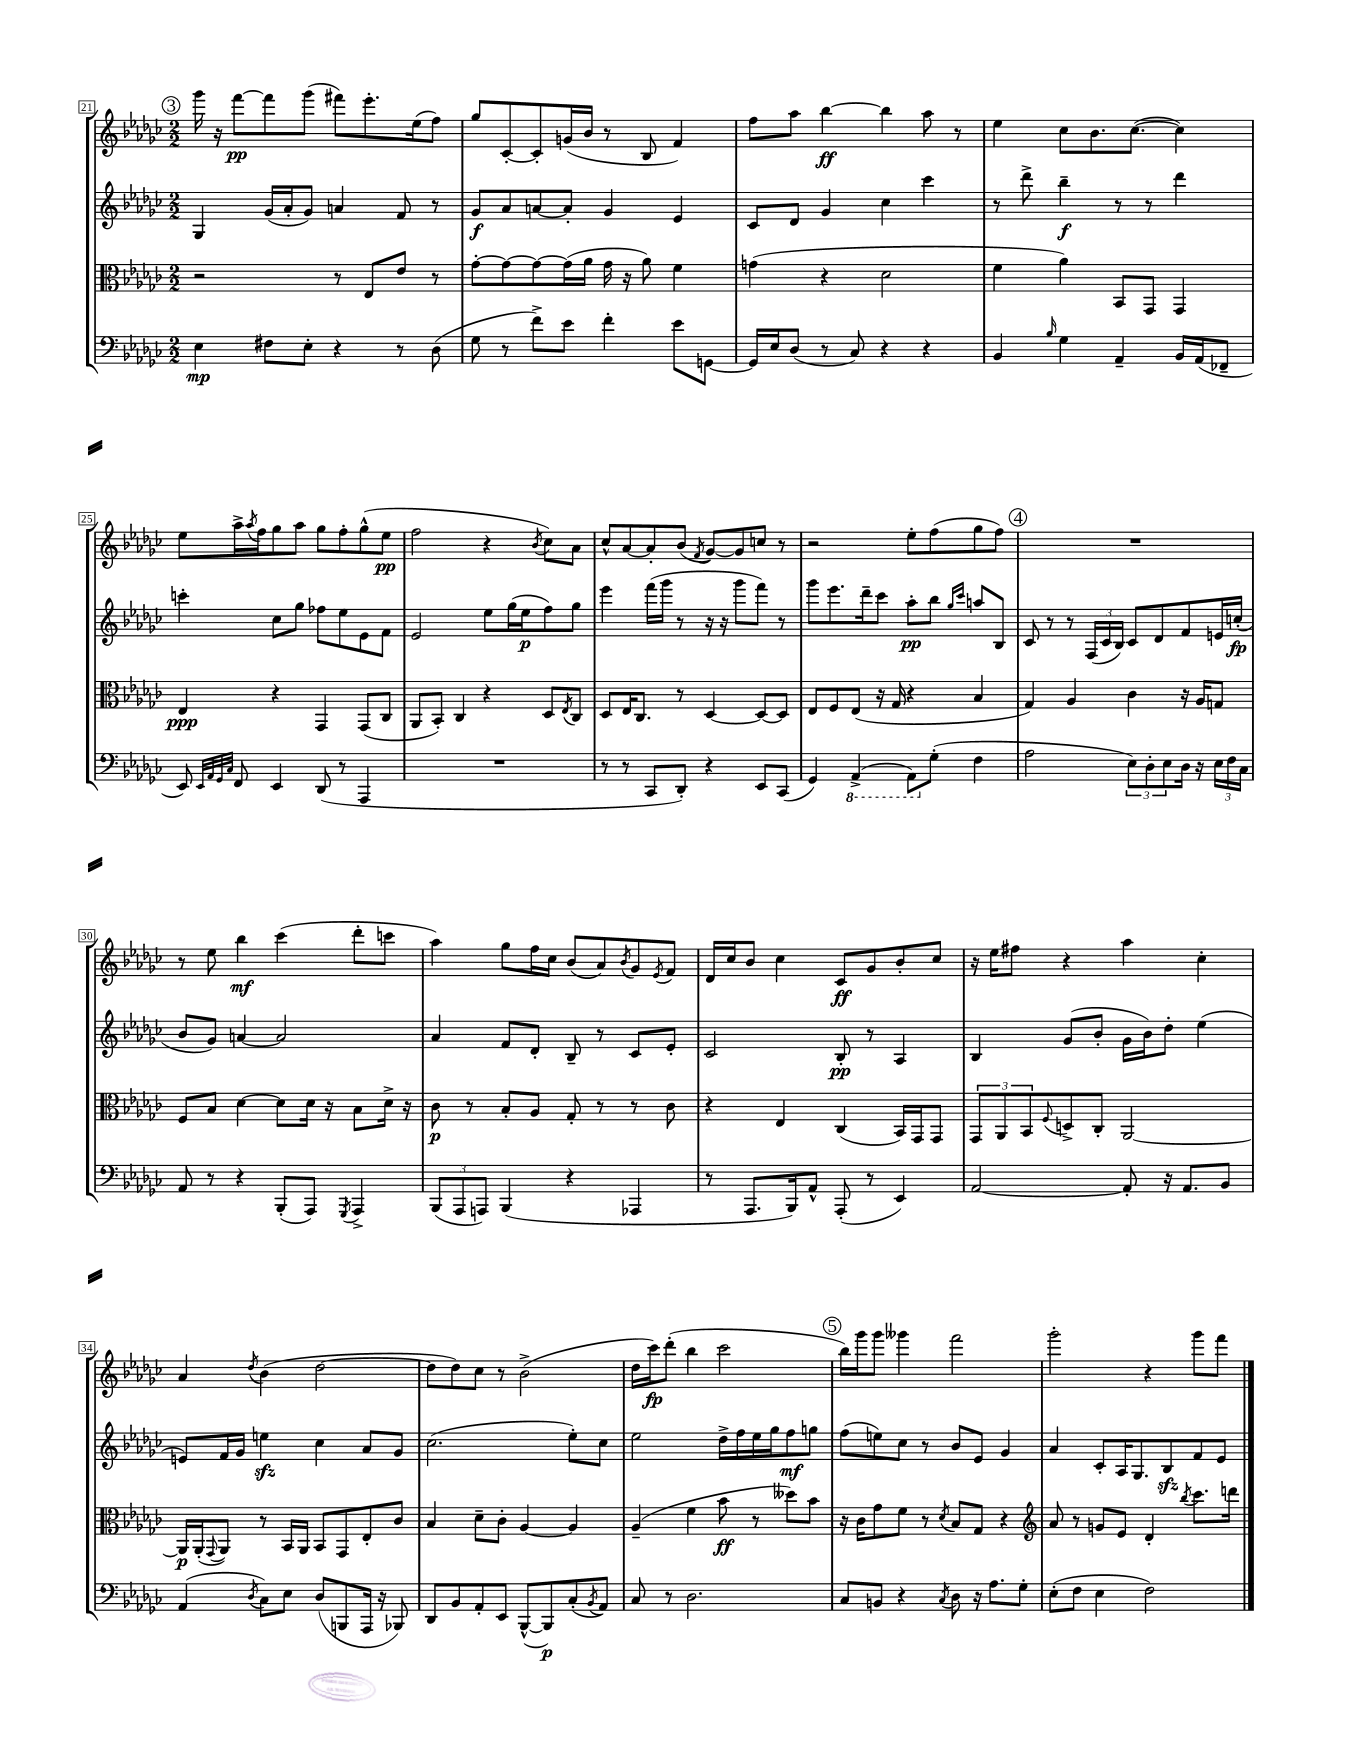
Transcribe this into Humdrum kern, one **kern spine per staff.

**kern	**kern	**kern	**kern
*staff4	*staff3	*staff2	*staff1
*clefF4	*clefC3	*clefG2	*clefG2
*k[b-e-a-d-g-c-]	*k[b-e-a-d-g-c-]	*k[b-e-a-d-g-c-]	*k[b-e-a-d-g-c-]
*M2/2	*M2/2	*M2/2	*M2/2
4E-	2r	4G-	16ggg-
.	.	.	16r
.	.	.	[8fff
8F#	.	(16g-	8fff]
.	.	16a-'	.
8E-'	.	8g-)	(8ggg-
4r	8r	4a	8fff#)
.	8E-	.	8.eee-'
8r	8e-	8f	.
.	.	.	(16ee-
(8D-	8r	8r	8ff)
=	=	=	=
8G-	[8g-'	8g-	8gg-
8r	8g-_	8a-	[8c-'
8f^)	8g-_	[8a	8c-']
8e-	(16g-]	8a']	(16g
.	16a-	.	16b-
4f'	16g-	4g-	8r
.	16r	.	.
.	8a-)	.	8B-
8e-	4f	4e-	4f)
[8GG	.	.	.
=	=	=	=
16GG]	(4g	8c-	8ff
16E-	.	.	.
(8D-	.	8d-	8aa-
8r	4r	4g-	[4bb-
8C-)	.	.	.
4r	2d-	4cc-	4bb-]
4r	.	4ccc-	8aa-
.	.	.	8r
=	=	=	=
4BB-	4f	8r	4ee-
.	.	8ddd-^	.
16qqB-	.	.	.
4G-	4a-)	4bb-~	8cc-
.	.	.	8.b-
4AA-~	8BB-	8r	.
.	.	.	([8.cc-
.	8GG-	8r	.
16BB-	4GG-	4ddd-	4cc-])
(16AA-	.	.	.
8FF-~	.	.	.
=	=	=	=
8EE-)	4E-	4ccc'	8ee-
32qqEE-	.	.	.
32qqAA-	.	.	.
32qqGG-	.	.	.
32qqC-	.	.	.
8FF	.	.	16aa-^
.	.	.	8qaa-
.	.	.	16ff
4EE-	4r	8cc-	8gg-
.	.	8gg-	8aa-
(8DD-	4GG-	8ff-	8gg-
8r	.	8ee-	8ff'
4AAA-	(8GG-	8e-	(8gg-^^
.	8C-	8f	8ee-
=	=	=	=
1r	8AA-	2e-	2ff
.	8BB-')	.	.
.	4C-	.	.
.	4r	8ee-	4r
.	.	(16gg-	.
.	.	16ee-	.
.	.	.	8qb-
.	8D-	8ff)	8cc-)
.	8qE-	.	.
.	8C-	8gg-	8a-
=	=	=	=
8r	8D-	4eee-	8cc-^^
8r	16E-	.	[8a-
.	8.C-	.	.
8CC-	.	(16fff	8a-']
.	.	16ggg-	.
8DD-')	8r	8r	(8b-
.	.	.	8qf
4r	[4D-	16r	[8g-)
.	.	16r	.
.	.	8ggg-	8g-]
8EE-	8D-_	8fff)	8cc
(8CC-	8D-]	8r	8r
=	=	=	=
4GG-)	8E-	8ggg-	2r
.	8F	8.eee-	.
(4AAA-^	(8E-	.	.
.	.	16ddd-~	.
.	16r	8ccc-	.
.	16G-	.	.
8AAA-)	4r	8aa-'	8ee-'
(8G-'	.	8bb-	(8ff
.	.	16qqgg-	.
.	.	16qqccc-	.
4F	4B-	8aa	8gg-
.	.	8B-	8ff)
=	=	=	=
2A-	4G-)	8c-	1r
.	.	8r	.
.	4A-	8r	.
.	.	(24F	.
.	.	24c-	.
.	.	24B-)	.
12E-)	4c-	8c-	.
12D-'	.	.	.
.	.	8d-	.
12E-	.	.	.
16D-	16r	8f	.
16r	16A-	.	.
24E-	8G	16e	.
24F	.	.	.
.	.	(16cc'	.
24C-	.	.	.
=	=	=	=
8AA-	8F	8b-	8r
8r	8B-	8g-)	8ee-
4r	[4d-	[4a	4bb-
(8BBB-'	8d-]	2a]	(4ccc-
8AAA-)	16d-	.	.
.	16r	.	.
8qGGG-	.	.	.
4AAA-^	8B-	.	8ddd-'
.	16d-^	.	8ccc
.	16r	.	.
=	=	=	=
(12BBB-	8c-	4a-	4aa-)
12AAA-	.	.	.
.	8r	.	.
12AAA)	.	.	.
(4BBB-	8B-'	8f	8gg-
.	8A-	8d-'	16ff
.	.	.	16cc-
4r	8G-'	8B-~	(8b-
.	8r	8r	8a-)
.	.	.	8qb-
4AAA-	8r	8c-	8g-
.	.	.	8qe-
.	8c-	8e-'	8f
=	=	=	=
8r	4r	2c-	16d-
.	.	.	16cc-
8.AAA-	.	.	8b-
.	4E-	.	4cc-
16BBB-)	.	.	.
8AA-^^	.	.	.
(8AAA-'	(4C-	8B-'	8c-
8r	.	8r	8g-
4EE-)	16BB-)	4A-	8b-'
.	16GG-	.	.
.	8GG-	.	8cc-
=	=	=	=
[2AA-	12GG-	4B-	16r
.	.	.	16ee-
.	12AA-	.	.
.	.	.	8ff#
.	12BB-	.	.
.	8qqF	.	.
.	8D^	(8g-	4r
.	8C-'	8b-'	.
8AA-']	[2AA-	16g-	4aa-
.	.	16b-)	.
16r	.	8dd-'	.
8.AA-	.	.	.
.	.	(4ee-	4cc-'
8BB-	.	.	.
=	=	=	=
(4AA-	16AA-]	8e)	4a-
.	(16AA-'	.	.
.	8qqGG-	.	.
.	8AA-)	16f	.
.	.	16g-	.
8qD-	.	.	8qdd-
8C-)	8r	4ee	(4b-
8E-	16BB-	.	.
.	16AA-	.	.
(8D-	8BB-	4cc-	[2dd-
8BBB	8GG-	.	.
16AAA-	8E-'	8a-	.
16r	.	.	.
8BBB-)	8c-	8g-	.
=	=	=	=
8DD-	4B-	(2.cc-	8dd-]
8BB-	.	.	8dd-)
8AA-'	8d-~	.	8cc-
8EE-	8c-'	.	8r
([8BBB-^^	[4A-	.	(2b-^
8BBB-])	.	.	.
(8C-'	4A-]	8ee-')	.
8qBB-	.	.	.
8AA-)	.	8cc-	.
=	=	=	=
8C-	(4A-~	2ee-	16dd-
.	.	.	16ccc-)
8r	.	.	(8ddd-'
2.D-	4f	.	4bb-
.	8b-	16dd-^	2ccc-
.	.	16ff	.
.	8r	16ee-	.
.	.	16gg-	.
.	8dd--)	8ff	.
.	8b-	8gg	.
=	=	=	=
8C-	16r	(8ff	16bb-)
.	16c-	.	16ggg-
8BB	8g-	8ee)	8ggg-
4r	8f	8cc-	4ggg--
.	8r	8r	.
8qC-	8qd-	.	.
8D-	8B-	8b-	2fff
16r	8G-	8e-	.
8.A-	.	.	.
.	4r	4g-	.
8G-'	.	.	.
=	=	=	=
*	*clefG2	*	*
(8E-'	8a-	4a-	2ggg-'
8F	8r	.	.
4E-	8g	8c-'	.
.	8e-	16A-	.
.	.	8.G-	.
2F)	4d-'	.	4r
.	.	8B-	.
.	8qbb-	.	.
.	8.ccc-	8f	8ggg-
.	.	8e-	8fff
.	16ddd	.	.
==	==	==	==
*-	*-	*-	*-
